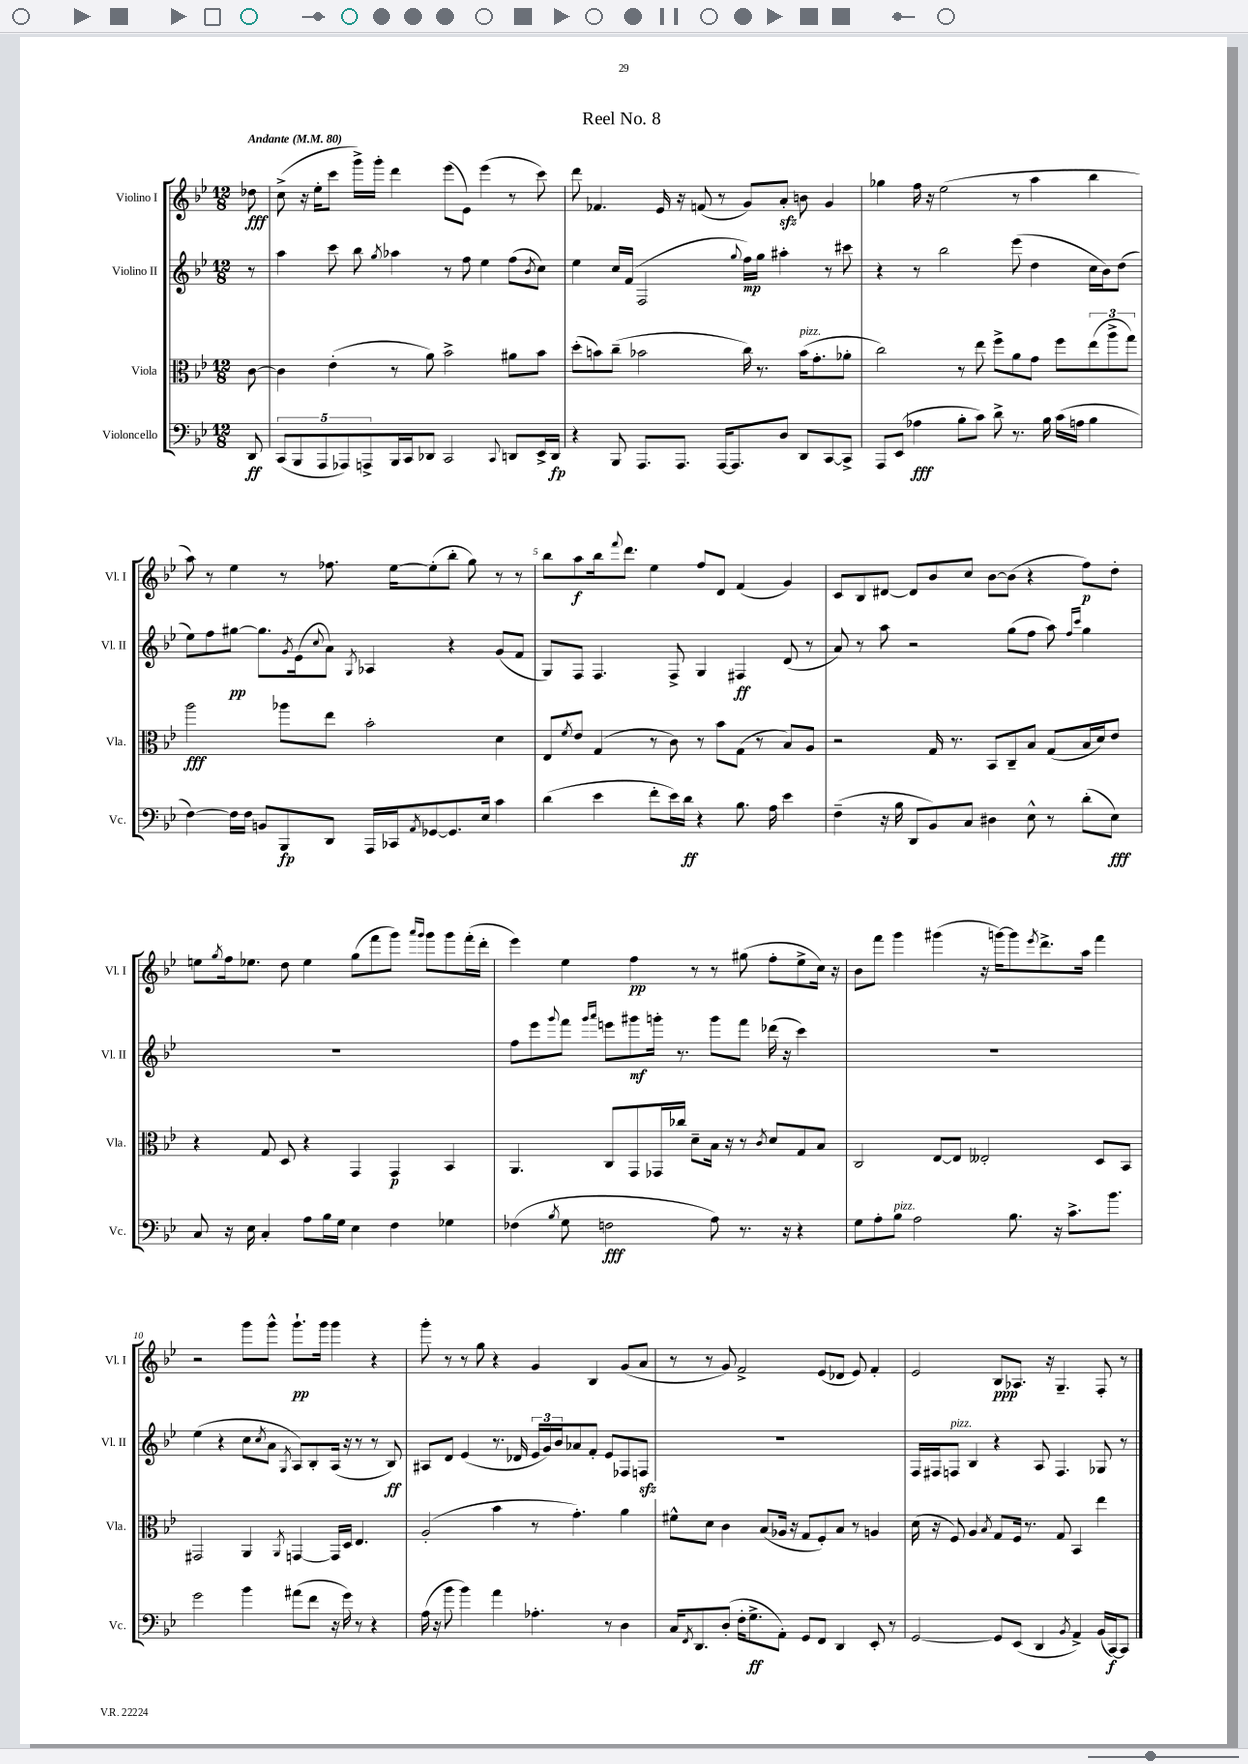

**kern	**kern	**kern	**kern
*staff4	*staff3	*staff2	*staff1
*clefF4	*clefC3	*clefG2	*clefG2
*k[b-e-]	*k[b-e-]	*k[b-e-]	*k[b-e-]
*M12/8	*M12/8	*M12/8	*M12/8
*MM80	*MM80	*MM80	*MM80
8DD	[8c	8r	8dd-
=	=	=	=
(10CC	4c]	4aa	(8cc^
10BBB-	.	.	.
.	.	.	16r
.	.	.	16ee-'
10AAA	.	.	.
.	(4e-'	8ccc	8ccc
10AAA-)	.	.	.
.	.	8bb-	16ggg^)
10AAA^	.	.	.
.	.	.	16ggg'
.	.	8qgg	.
16BBB-	8r	4aa-	4ddd
16CC	.	.	.
8DD-	8a)	.	.
2CC	2b-^	8r	(8eee-
.	.	8ff	8e-)
.	.	4ee-	(4eee-
8qqCC	.	.	.
8DD	8a#	(8ff	8r
.	.	8qb-	.
16EE-^	8b-	8cc)	8ccc)
16DD	.	.	.
=	=	=	=
4r	(8dd'	4ee-	8ddd
.	8b)	.	4.f-
8BBB-	(8cc~	16cc	.
.	.	(16f	.
8.AAA	2b-	2F	.
.	.	.	16e-
8.AAA	.	.	16r
.	.	.	(8f
[16AAA	.	.	8r
8.AAA]	.	.	.
.	.	8qqgg	.
.	16cc)	16ff)	8g)
.	8.r	16gg	.
8D	.	4aa#'	8a'
8DD	(16b-	.	8b
.	8.g'	.	.
[8CC	.	8r	4g
8CC^]	8a-'	8ccc#	.
=	=	=	=
8AAA	2cc)	4r	4gg-
(8EE-	.	.	.
4A-	.	8r	16ff
.	.	.	16r
.	.	2bb-	(2ee-
8B-'	8r	.	.
8c)	8ee-	.	.
8d^	8ff^	.	.
8.r	8a	(8eee-	8r
.	8g	4dd	4aa
16B-	.	.	.
(16c	8ff	.	.
16A	.	.	.
4B-	(12ee-	16cc	4bb-
.	.	16b-)	.
.	12aa^	.	.
.	.	(8dd	.
.	12gg)	.	.
=	=	=	=
[4F)	2aa	8ee-)	8aa)
.	.	8ff	8r
16F]	.	[8gg#	4ee-
16F	.	.	.
8BB	.	8.gg#]	.
8BBB-	8aa-	.	8r
.	.	8qg	.
.	.	(16e-	.
.	.	8qqcc	.
8DD	8ee-	8a)	8.ff-
.	.	8qG	.
16AAA	2b-'	4A-	.
16CC-	.	.	[16ee-
8qAA	.	.	.
[8GG-	.	.	(8ee-']
8.GG-]	.	4r	8bb-'
.	.	.	8gg)
16E-	.	.	.
4c	4d	(8g	8r
.	.	8f	8r
=	=	=	=
(4d	8E-	8G)	8bb-
.	8qf	.	.
.	8e-	8F	8aa
4e-	(4G	4.F	16bb-
.	.	.	8qqfff
.	.	.	8.ddd
8f'	8r	.	4ee-
16e-)	8c)	8F^	.
16d	.	.	.
4r	8r	4G	8ff
.	8b-	.	8d
8.B-	(8G	4F#	(4f
.	8r	.	.
16A	.	.	.
4e-	8B-)	(8d	4g)
.	8A	8r	.
=	=	=	=
(4F~	2r	8a)	8c
.	.	8r	8B-
16r	.	8aa	[8d#
16B-	.	.	.
8DD	.	2r	8d#]
8BB-)	16G	.	8b-
.	8.r	.	.
8C	.	.	8cc
4D#	8BB-	.	[8b-
.	8C~	(8gg	(8b-]
8E-^^	8B-	8ff	4r
8r	(8G	8aa)	.
.	.	16qqff	.
.	.	16qqccc	.
(8d'	16B-	4gg	8ff)
.	16d)	.	.
8E-)	8e-	.	8dd'
=	=	=	=
8C	4r	1.r	8ee
.	.	.	8qgg
16r	.	.	16ff
16E-	.	.	8.ee-
4C'	8G	.	.
.	8D	.	8dd
8A	4r	.	4ee-
16B-	.	.	.
16G	.	.	.
4E-	4GG	.	(8gg
.	.	.	8fff
4F	4GG	.	8ggg)
.	.	.	16qqaaa
.	.	.	16qqggg
.	.	.	8ggg
4G-	4BB-	.	8ggg
.	.	.	(16fff'
.	.	.	16ddd'
=	=	=	=
(4F-	4.AA	8ff	4eee-)
.	.	8eee-	.
8qB-	.	8qqggg	.
8G	.	8fff	4ee-
.	.	16qqggg	.
.	.	16qqaaa	.
2F	8C	8eee	.
.	8GG	8ggg#	4ff
.	16GG-	16ggg'	.
.	16cc-	8.r	.
.	8d~	.	8r
8A)	16B-	8ggg	8r
.	16r	.	.
8.r	8r	8fff	(8gg#
.	8qc	.	.
.	8d	(16ddd-	8ff'
16r	.	16r	.
4r	8G	4ccc)	8ee-^
.	8B-	.	16cc)
.	.	.	16r
=	=	=	=
8G	2C	1.r	8b-
8A'	.	.	8fff
8B-	.	.	4ggg
2A	.	.	.
.	[8E-	.	(4ggg#
.	8E-]	.	.
.	2E--'	.	16r
.	.	.	[16ggg)
8.B-	.	.	8ggg]
.	.	.	8qeee-
.	.	.	8.ddd^
16r	.	.	.
8.c^	.	.	.
.	.	.	16aa
.	8D	.	4fff
8.b-	.	.	.
.	8BB-	.	.
=	=	=	=
2g	2GG#	(4ee-	2r
.	.	4r	.
4b-	4AA	8cc	8ggg
.	.	8qcc	.
.	.	8a	8ggg^^
.	8qAA	8qG	.
(8a#	[4GG	8A)	8.ggg`
8f	.	8B-'	.
.	.	.	16ggg
16r	16GG]	(16A	4ggg
16g)	16D	16r	.
8r	4.E-	8r	.
4r	.	8r	4r
.	.	8B-)	.
=	=	=	=
(16A	(2A'	8A#	8ggg'
16r	.	.	.
8b-	.	8d	8r
4b-)	.	(4e-	8r
.	.	.	8gg
4a	4b-	8.r	4r
.	.	16d-	.
4.A-'	8r	24e-	4g
.	.	24g)	.
.	.	24b-	.
.	4.g')	8a-	.
.	.	8f'	4B-
8r	.	8e-	.
4D	4a	8F-	(8g
.	.	8F	8a
=	=	=	=
16C	8f#^^	1.r	8r
8qFF	.	.	.
8.DD	.	.	.
.	8d	.	8r
(8D'	4c	.	8g)
16F'	.	.	2f^
8.G^	.	.	.
.	(8B-	.	.
8AA')	16A-	.	.
.	16r	.	.
8GG	8G	.	.
8FF	8F')	.	(8e-
4DD	8B-	.	8d-
.	8r	.	8e-)
8EE-'	4A	.	4f'
8r	.	.	.
=	=	=	=
[2GG	(16d	16F	2e-
.	16r	16F#	.
.	8F)	8F	.
.	4A	4B-	.
.	8qB-	.	.
8GG]	8G	4r	8B-
(8EE-	16F	.	8.A-
.	8.r	.	.
4DD	.	8A	.
.	.	.	16r
.	8G	4.F	4.G~
8qBB-	.	.	.
4AA^)	4BB-	.	.
(16BB-	4ee-	8G-	8F'
[16CC)	.	.	.
8CC]	.	8r	8r
==	==	==	==
*-	*-	*-	*-
